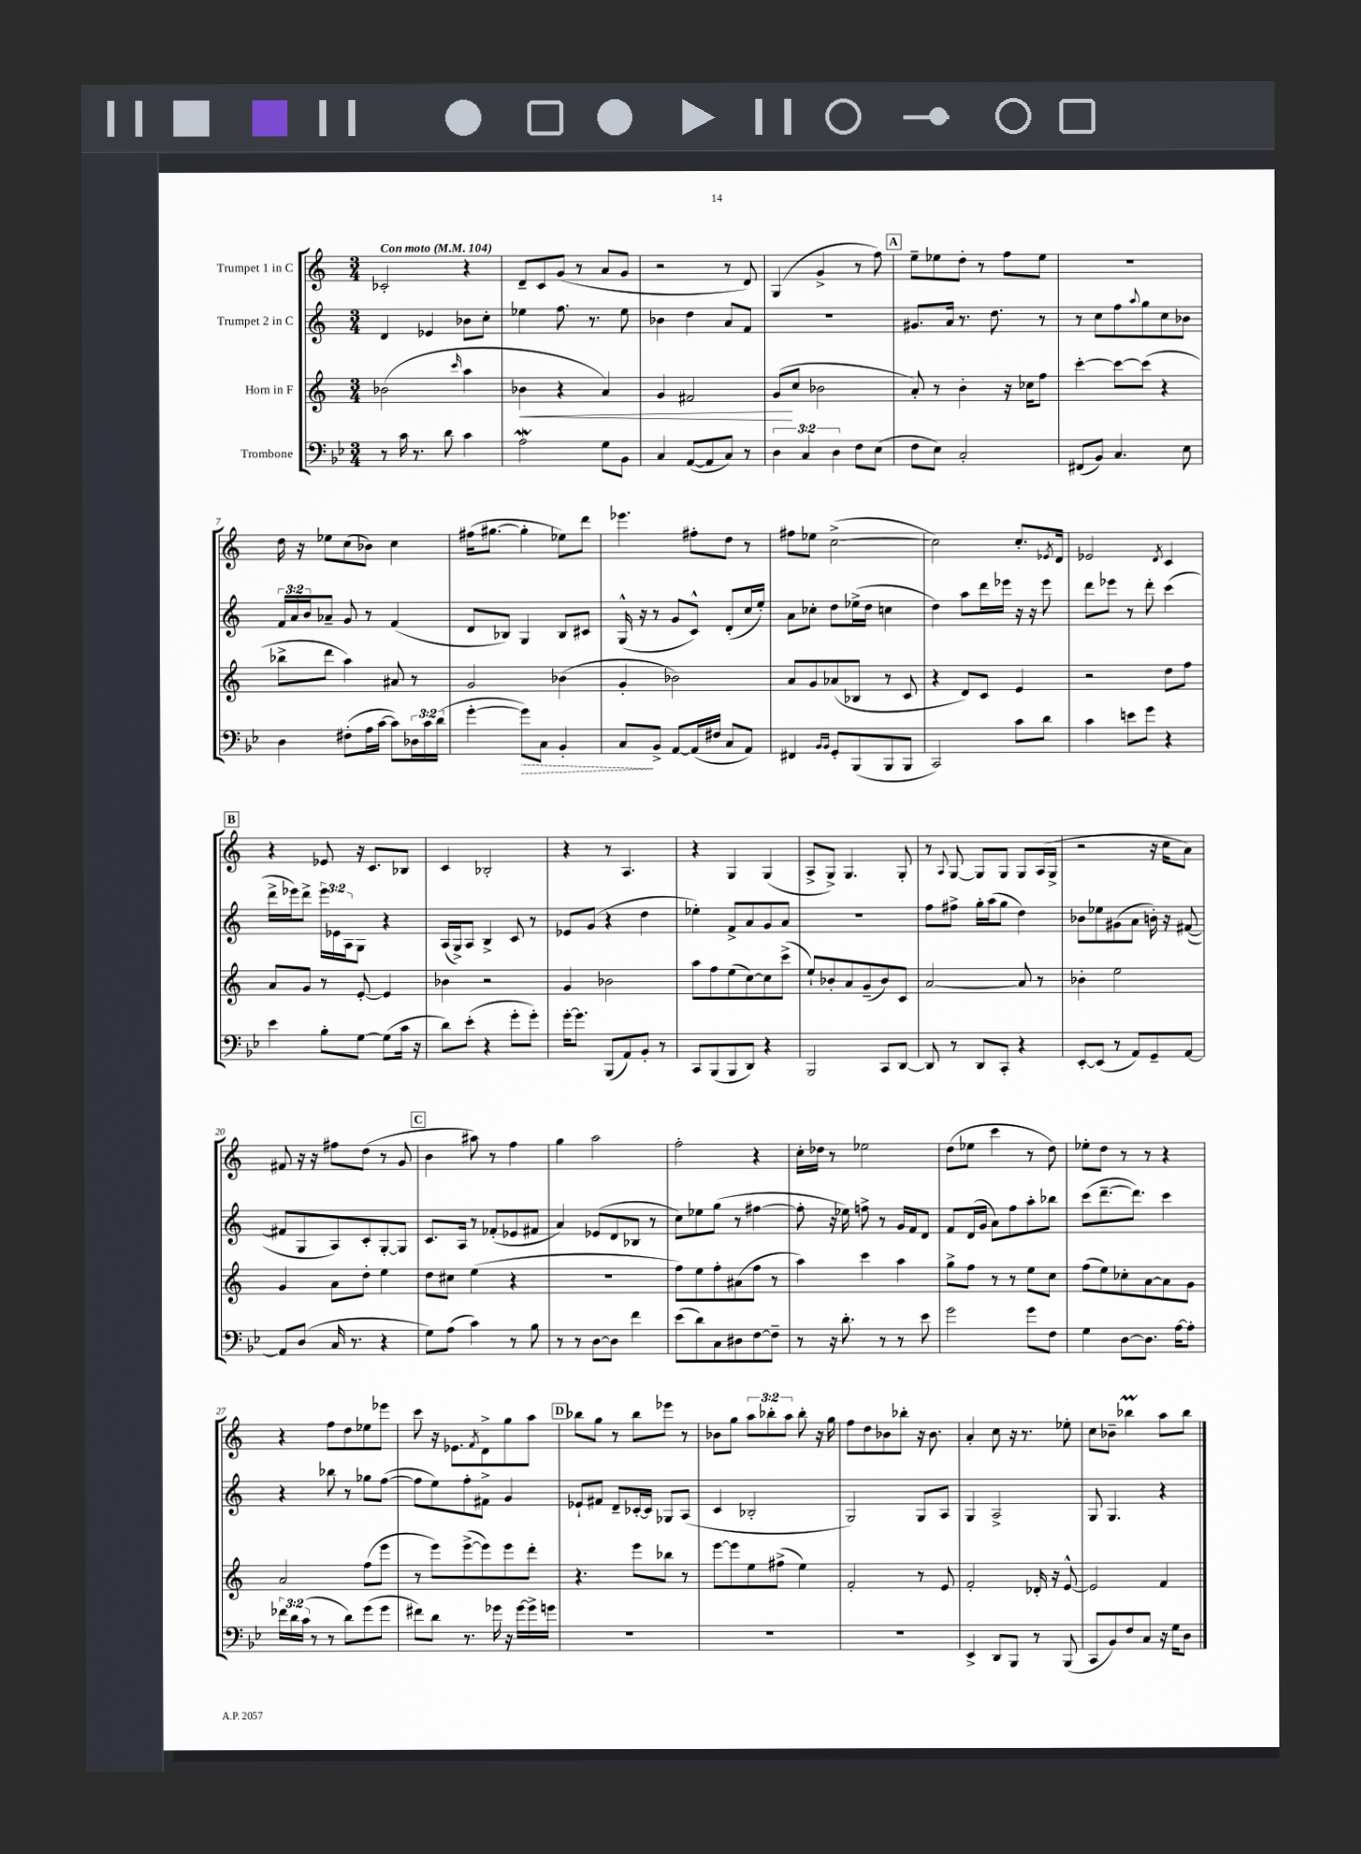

**kern	**dynam	**kern	**dynam	**kern	**kern
*part4	*part4	*part3	*part3	*part2	*part1
*staff4	*staff4	*staff3	*staff3	*staff2	*staff1
*I"Trombone	*	*I"Horn in F	*	*I"Trumpet 2 in C	*I"Trumpet 1 in C
*clefF4	*	*clefG2	*	*clefG2	*clefG2
*k[b-e-]	*	*k[]	*	*k[]	*k[]
*M3/4	*	*M3/4	*	*M3/4	*M3/4
*MM104	*	*MM104	*	*MM104	*MM104
=1	=1	=1	=1	=1	=1
!	!	!	!	!	!LO:TX:a:B:t=Con moto
8r	.	(2b-X\	.	4d/	2c-X'/
16c\	.	.	.	.	.
8.r	.	.	.	.	.
.	.	.	.	4e-X/	.
8d\	.	.	.	.	.
.	.	16qqccc/	.	.	.
4c\	.	4aa\	.	8b-X\L	4r
.	.	.	.	8cc'\J	.
=2	=2	=2	=2	=2	=2
!	!	!	!LO:HP:b	!	!
2AW\	.	4b-X\	<	4ee-X\	8d~/L
.	.	.	.	.	8c/
.	.	4r	.	8.ff\	(8g/J
.	.	.	.	.	8r
.	.	.	.	8.r	.
8G\L	.	4a/)	.	.	8a/L
8BB-\J	.	.	.	8ee-\	8g/J
=3	=3	=3	=3	=3	=3
4C/	.	4g/	.	4b-X\	2r
([8AA/L	.	2f#X/	.	4dd\	.
8AA/]	.	.	.	.	.
8C/J)	.	.	.	8a/L	8r
8r	.	.	.	8f/J	8d/)
=4	=4	=4	=4	=4	=4
6D\	.	(8g/L	.	2.r	(4G/
.	.	8cc/J	[	.	.
6C/	.	.	.	.	.
.	.	2b-X\	.	.	4g^/
6D\	.	.	.	.	.
8F\L	.	.	.	.	8r
(8E-\J	.	.	.	.	8ff\)
!!LO:REH:place=s1:t=A
=5	=5	=5	=5	=5	=5
8F\L	.	8a'/)	.	8.g#X/L	8ee~\L
8E-\J)	.	8r	.	.	8ee-X\
.	.	.	.	16a/Jk	.
2C'/	.	4b'\	.	8.r	8dd'\J
.	.	.	.	.	8r
.	.	.	.	8.dd\	.
.	.	16r	.	.	8ff\L
.	.	16cc-X\KL	.	.	.
.	.	8ff\J	.	8r	8ee-\J
=6	=6	=6	=6	=6	=6
(8FF#X/L	.	[4ccc'\	.	8r	2.r
8BB-/J)	.	.	.	8cc\L	.
4.C/	.	8ccc\L_	.	8ff\	.
.	.	.	.	8qqaa/	.
.	.	(8ccc\J]	.	8gg\	.
.	.	4r	.	8cc\	.
8E-\	.	.	.	8b-X\J	.
!!LO:LB:g=z
=7	=7	=7	=7	=7	=7
4D\	.	8bb-X^\L	.	24f/LL	16dd\
.	.	.	.	24a/	.
.	.	.	.	.	16r
.	.	.	.	24b/J	.
.	.	8ddd\J	.	8a-X~/J	8ee-X\L
(8F#X'\L	.	4aa\)	.	8g/	(8cc\
16A\L	.	.	.	8r	8b-X\J)
[16c\JJ	.	.	.	.	.
8c\L])	.	8a#X/	.	(4f/	4cc\
24D-X\L	.	8r	.	.	.
24c\	.	.	.	.	.
(24d\JJ	.	.	.	.	.
=8	=8	=8	=8	=8	=8
[4g'\	.	2g/	.	8d/L	(16ff#X\KL
.	.	.	.	.	[8.gg#X\J
.	.	.	.	8B-X/J)	.
!	!LO:HP:b	!	!	!	!
8g\L])	>	.	.	4G/	4gg#'\]
8C\J	.	.	.	.	.
4BB-'/	.	(4b-X\	.	8B-/L	8ee-X\L)
.	.	.	.	8c#X/J	8ddd\J
=9	=9	=9	=9	=9	=9
8C/L	.	4g'/	.	(16G^^/	4.eee-X\
.	.	.	.	16r	.
8BB-^/J	]	.	.	8r	.
[8AA/L	.	2b-X\)	.	8g/L	.
(16AA/L]	.	.	.	8c^^/J)	8ff#X'\L
16F#X/JJ	.	.	.	.	.
8C/L	.	.	.	(8d'/L	8dd\J
8AA/J)	.	.	.	16cc/L	8r
.	.	.	.	16ee'/JJ)	.
=10	=10	=10	=10	=10	=10
4FF#X/	.	8a/L	.	8a\L	8ff#X\L
.	.	8g/	.	8cc-X'\J	8ee-X\J
16qqBB-/LL	.	.	.	.	.
16qqBB-/JJ	.	.	.	.	.
8GG'/L	.	(8a-X/	.	8dd\L	([2cc^\
(8BBB-/	.	8B-X/J	.	(16ee-X^\L	.
.	.	.	.	16dd\JJ	.
8BBB-/	.	8r	.	4ccn\	.
8BBB-/J	.	8c/	.	.	.
=11	=11	=11	=11	=11	=11
2CC/)	.	4r	.	4dd\)	2cc\])
.	.	8d/L)	.	8aa\L	.
.	.	8c/J	.	16ddd\L	.
.	.	.	.	16eee-X\JJ	.
8c\L	.	4e/	.	16r	8.cc'/L
.	.	.	.	16r	.
8d\J	.	.	.	8eee-\	.
.	.	.	.	.	8qe-X/
.	.	.	.	.	16d/Jk
=12	=12	=12	=12	=12	=12
4c\	.	2r	.	8ddd\L	2e-X/
.	.	.	.	8eee-X\J	.
8en\L	.	.	.	8r	.
8g\J	.	.	.	8ddd'\	.
.	.	.	.	.	8qd/
4r	.	8dd\L	.	(4ccc\	4c/
.	.	8ff\J	.	.	.
!!LO:LB:g=z
!!LO:REH:place=s1:t=B
=13	=13	=13	=13	=13	=13
4e-\	.	8a/L	.	16ddd^\LL	4r
.	.	.	.	16eee-X\J)	.
.	.	8g/J	.	8ddd^\J	.
8B-'\L	.	8r	.	24eee-\LL	8e-X/
.	.	.	.	24e-X\	.
.	.	.	.	24A\J	.
[8G\J	.	[8e'/	.	8G\J	16r
.	.	.	.	.	8.c/L
(8G\L]	.	4e/]	.	4r	.
16c\Jk	.	.	.	.	8B-X/J
16r	.	.	.	.	.
=14	=14	=14	=14	=14	=14
8d\L)	.	4b-X\	.	(16A/LL	4c/
.	.	.	.	16G^/J)	.
(8e-'\J	.	.	.	8A/J	.
4r	.	2r	.	4B^/	2B-X'/
8g'\L	.	.	.	8c/	.
8g'\J)	.	.	.	8r	.
=15	=15	=15	=15	=15	=15
[16g'\KL	.	4g/	.	8e-X/L	4r
8.g\J]	.	.	.	.	.
.	.	.	.	(8g/J	.
(8BBB-/L	.	2b-X\	.	4r	8r
8AA/)	.	.	.	.	4.A/
8BB-'/J	.	.	.	4dd\	.
8r	.	.	.	.	.
=16	=16	=16	=16	=16	=16
8CC/L	.	8aa\L	.	4ee-X'\)	4r
(8BBB-/	.	8ff\	.	.	.
8BBB-/	.	(8ee\	.	8f^/L	4G/
8DD/J)	.	[8cc\)	.	8a/	.
4r	.	8cc\]	.	8g/	(4G/
.	.	(8ccc^\J	.	8a/J	.
=17	=17	=17	=17	=17	=17
2BBB-/	.	8ee`/L)	.	2.r	8A^/L
.	.	8b-X'/	.	.	8G^/J)
.	.	8a/	.	.	4.G/
.	.	(8g~/	.	.	.
8CC/L	.	8b-/)	.	.	.
[8DD/J	.	8c/J	.	.	8G'/
=18	=18	=18	=18	=18	=18
8DD/]	.	[2a/	.	8ff\L	8r
.	.	.	.	.	8qqA/
8r	.	.	.	8ff#X^\J	[8G/
8DD/L	.	.	.	16gg'\LL	8G/L]
.	.	.	.	(16aa\J	.
8CC'/J	.	.	.	8gg\J	8G/J
4r	.	8a/]	.	4dd\)	8G/L
.	.	8r	.	.	(16A/L
.	.	.	.	.	16G^/JJ
=19	=19	=19	=19	=19	=19
[8EE-'/L	.	4b-X'\	.	8b-X\L	2r
(8EE-/J]	.	.	.	8ee-X\	.
8r	.	2ee\	.	(8g#X\	.
8AA/L)	.	.	.	8a\J	.
8GG~/	.	.	.	16bn'\)	16r
.	.	.	.	16r	16cc\KL
[8AA/J	.	.	.	([8f#X/	8a\J)
!!LO:LB:g=z
=20	=20	=20	=20	=20	=20
8AA/L]	.	4g/	.	8f#X/L]	8f#X/
(8D/J	.	.	.	8G/	16r
.	.	.	.	.	16r
16C/	.	8a\L	.	8A/)	8ff#X\L
8.r	.	.	.	.	.
.	.	8dd'\J	.	8c'/	(8dd\J
4r	.	4ee\	.	[8G'/	8r
.	.	.	.	8G/J]	8g/
!!LO:REH:place=s1:t=C
=21	=21	=21	=21	=21	=21
8G\L)	.	8dd\L	.	8.c/L	4b\
(8A\J	.	8cc#X\J	.	.	.
.	.	.	.	16A/Jk	.
4c\)	.	(4ee\	.	8r	8aa#X\)
.	.	.	.	(8f-X'/L	8r
8r	.	4r	.	8e-X/	4ff\
8B-\	.	.	.	8f#X/J	.
=22	=22	=22	=22	=22	=22
8r	.	2.r	.	4a/)	4gg\
8r	.	.	.	.	.
[8D\L	.	.	.	(8e-X/L	2aa\
8D\J]	.	.	.	8d/	.
4f\	.	.	.	8B-X/J	.
.	.	.	.	8r	.
=23	=23	=23	=23	=23	=23
(8e-\L	.	8ff\L)	.	8cc\L)	2ff'\
8d\)	.	8ee\	.	8ee-X\	.
8C\	.	8ff'\	.	(8gg\J	.
8D#X\	.	(8a#X\	.	8r	.
[8F\	.	8ff\J	.	[4ff#X\	4r
8F~\J]	.	8r	.	.	.
=24	=24	=24	=24	=24	=24
8r	.	4aa\)	.	8ff#'\]	16cc'\LL
.	.	.	.	.	16dd-X\JJ
16r	.	.	.	16r	8r
8.d'\	.	.	.	16ee-X\)	.
.	.	4ccc\	.	8ffn^\	2ee-X\
8r	.	.	.	8r	.
8r	.	4aa\	.	16g/LL	.
.	.	.	.	16f/J	.
8e-\	.	.	.	8d/J	.
=25	=25	=25	=25	=25	=25
2g\	.	8gg^\L	.	8f/L	(8dd\L
.	.	8ff\J	.	(16d/L	8ee-X\J
.	.	.	.	16g/JJ	.
.	.	8r	.	8a\L)	4ccc\
.	.	8r	.	8ff\	.
8g\L	.	8ee\L	.	8aa'\	8r
8F\J	.	8cc\J	.	8bb-X\J	8dd\)
=26	=26	=26	=26	=26	=26
4G\	.	(8ff\L	.	(8ccc\L	8ee-X'\L
.	.	8ee\)	.	[8.ddd~\	8dd\J
[8D\L	.	8cc-X'\	.	.	8r
.	.	.	.	8.ddd\J])	.
8.D\J]	.	[8a\	.	.	8r
.	.	8a\]	.	4ccc\	4r
[16A\KL	.	.	.	.	.
8A'\J]	.	8g\J	.	.	.
!!LO:LB:g=z
=27	=27	=27	=27	=27	=27
24f-X\LL	.	2a/	.	4r	4r
24d\	.	.	.	.	.
(24c\JJ	.	.	.	.	.
8r	.	.	.	.	.
8r	.	.	.	8bb-X\	8ff\L
8d\L)	.	.	.	8r	8dd\
(8g\	.	(8ff\L	.	8gg-X\L	8ee-X\
8g\J	.	8eee\J	.	([8ff\J	8eee-X\J
=28	=28	=28	=28	=28	=28
8f#X\L)	.	8r	.	8ff\L]	8ccc\
8d\J	.	8eee\L)	.	8ee\)	16r
.	.	.	.	.	8.e-X\L
8.r	.	([8eee^\	.	8ff'\	.
.	.	.	.	.	8qf/
.	.	8eee\])	.	8f#X^\J	8d^\
16g-X\	.	.	.	.	.
16r	.	8eee\	.	4g/	8gg\
[16g-\LL	.	.	.	.	.
16g-^\]	.	8ddd'\J	.	.	8aa\J
16gn\JJ	.	.	.	.	.
!!LO:REH:place=s1:t=D
=29	=29	=29	=29	=29	=29
2.r	.	4.r	.	8e-X`/L	8bb-X\L
.	.	.	.	8f#X/J	8gg\J
.	.	.	.	8d~/L	8r
.	.	8eee\L	.	[16c-X'/L	8bb-\L
.	.	.	.	16c-/JJ]	.
.	.	8bb-X\J	.	8G-X/L	8eee-X\J
.	.	8r	.	(8A/J	8r
=30	=30	=30	=30	=30	=30
2.r	.	[8eee\L	.	4c/	8b-X\L
.	.	8eee\]	.	.	8gg\J
.	.	8ee\	.	2B-X'/	12aa\L
.	.	.	.	.	12bb-X'\
.	.	(8ff#X^\J	.	.	.
.	.	.	.	.	12aa\J
.	.	4ee\)	.	.	8bb-'\
.	.	.	.	.	16r
.	.	.	.	.	16gg\
=31	=31	=31	=31	=31	=31
2.r	.	2f'/	.	2G/)	8ff\L
.	.	.	.	.	8dd\
.	.	.	.	.	8b-X\
.	.	.	.	.	8bb-X'\J
.	.	8r	.	8G/L	16r
.	.	.	.	.	8.b-\
.	.	8e/	.	8A/J	.
=32	=32	=32	=32	=32	=32
4EE-^/	.	2f'/	.	4G/	4a'/
8DD/L	.	.	.	2A^/	8cc\
8BBB-/J	.	.	.	.	16r
.	.	.	.	.	8.r
8r	.	16d-X'/	.	.	.
.	.	16r	.	.	.
(8BBB-/	.	[8e^^/	.	.	8ee-X'\
=33	=33	=33	=33	=33	=33
8CC/L	.	2e/]	.	8G/	8cc\L
8BB-/)	.	.	.	4.G/	8b-X~\J
8F/	.	.	.	.	4bb-XM\
8C/J	.	.	.	.	.
16r	.	4f/	.	4r	8aa\L
16G\KL	.	.	.	.	.
8D\J	.	.	.	.	8bb-\J
==	==	==	==	==	==
*-	*-	*-	*-	*-	*-
